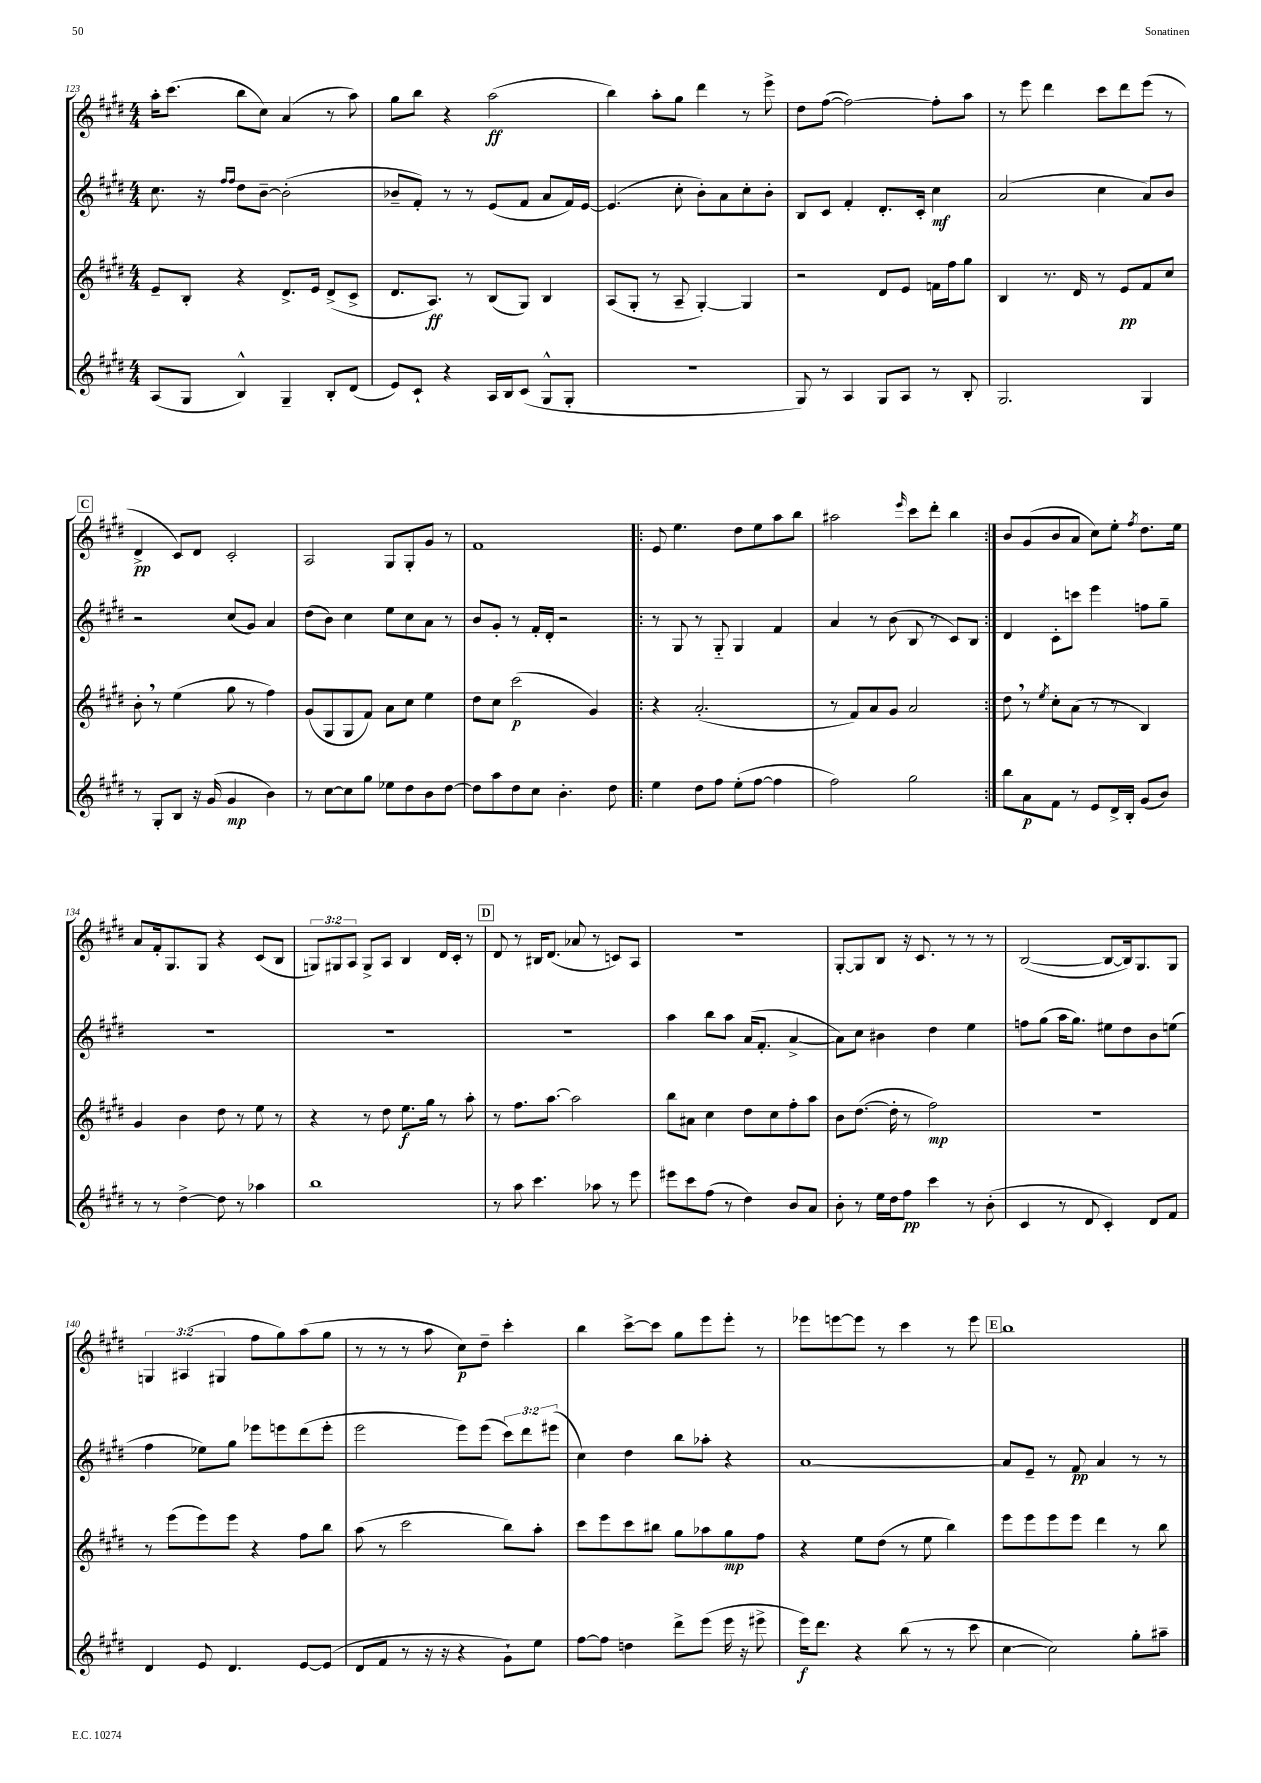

**kern	**kern	**kern	**kern
*staff4	*staff3	*staff2	*staff1
*clefG2	*clefG2	*clefG2	*clefG2
*k[f#c#g#d#]	*k[f#c#g#d#]	*k[f#c#g#d#]	*k[f#c#g#d#]
*M4/4	*M4/4	*M4/4	*M4/4
(8A	8e~	8.cc#	16aa'
.	.	.	(8.ccc#
8G#	8B'	.	.
.	.	16r	.
.	.	16qqff#	.
.	.	16qqff#	.
4B^^)	4r	8dd#	8bb
.	.	[8b~	8cc#)
4G#~	8.d#^	(2b']	(4a
.	16e	.	.
8B'	(8d#^	.	8r
(8d#	8c#^	.	8aa)
=	=	=	=
8e)	8.d#	8b-~	8gg#
8c#`	.	8f#')	8bb
.	8.A)	.	.
4r	.	8r	4r
.	8r	8r	.
16A	(8B	(8e	(2aa
16B	.	.	.
(8c#	8G#)	8f#	.
8G#^^	4B	8a	.
8G#'	.	16f#)	.
.	.	[16e	.
=	=	=	=
1r	(8A	(4.e]	4bb)
.	8G#'	.	.
.	8r	.	8aa'
.	8A~	8cc#'	8gg#
.	[4G#')	8b')	4ddd#
.	.	8a	.
.	4G#]	8cc#'	8r
.	.	8b'	8eee^
=	=	=	=
8G#)	2r	8B	8dd#
8r	.	8c#	([8ff#
4A	.	4f#'	2ff#_)
8G#	8d#	8.d#'	.
8A	8e	.	.
.	.	16c#'	.
8r	16f	4cc#	8ff#']
.	16ff#	.	.
8B'	8gg#	.	8aa
=	=	=	=
2.G#	4B	(2a	8r
.	.	.	8eee
.	8.r	.	4ddd#
.	16d#	.	.
.	8r	4cc#	8ccc#
.	8e	.	8ddd#
4G#	8f#	8a)	(8eee
.	8cc#	8b	8r
=	=	=	=
8r	8b'	2r	4d#^
8G#'	8r	.	.
8B	(4ee	.	8c#)
16r	.	.	8d#
(16g#	.	.	.
4g#	8gg#	(8cc#	2c#'
.	8r	8g#)	.
4b)	4ff#)	4a	.
=	=	=	=
8r	(8g#	(8dd#	2A
[8cc#	8G#	8b)	.
8cc#]	8G#	4cc#	.
8gg#	8f#)	.	.
8ee-	8a	8ee	8G#
8dd#	8cc#	8cc#	8G#'
8b	4ee	8a	8g#
[8dd#	.	8r	8r
=	=	=	=
8dd#]	8dd#	8b	1f#
8aa	8cc#	8g#'	.
8dd#	(2ccc#	8r	.
8cc#	.	16f#'	.
.	.	16d#'	.
4.b'	.	2r	.
.	4g#)	.	.
8dd#	.	.	.
=!|:	=!|:	=!|:	=!|:
4ee	4r	8r	8e
.	.	8G#	4.ee
8dd#	(2.a'	8r	.
8ff#	.	8G#'~	.
(8ee'	.	4G#	8dd#
[8ff#	.	.	8ee
4ff#]	.	4f#	8aa
.	.	.	8bb
=	=	=	=
2ff#)	8r	4a	2aa#
.	8f#)	.	.
.	8a	8r	.
.	8g#	(8b	.
.	.	.	16qqeee
2gg#	2a	8B	8ccc#
.	.	8r	8ddd#'
.	.	8c#)	4bb
.	.	8B	.
=:|!	=:|!	=:|!	=:|!
8bb	8dd#	4d#	8b
8a	8r	.	(8g#
.	8qee	.	.
8f#	8cc#'	8c#'	8b
8r	(8a	8ccc	8a
8e	8r	4eee	8cc#)
16d#^	8r	.	8ee'
16B'	.	.	.
.	.	.	8qff#
(8g#	4B)	8ff	8.dd#
8b)	.	8gg#~	.
.	.	.	16ee
=	=	=	=
8r	4g#	1r	8a
8r	.	.	16f#'
.	.	.	8.G#
[4dd#^	4b	.	.
.	.	.	8G#
8dd#]	8dd#	.	4r
8r	8r	.	.
4aa-	8ee	.	(8c#
.	8r	.	8B
=	=	=	=
1bb	4r	1r	12G)
.	.	.	12G#
.	.	.	12A
.	8r	.	8G#^
.	8dd#	.	8A
.	8.ee	.	4B
.	16gg#	.	.
.	8r	.	16d#
.	.	.	16c#'
.	8aa'	.	8r
=	=	=	=
8r	8r	1r	8d#
8aa	8.ff#	.	8r
4.ccc#	.	.	16B#
.	[8.aa	.	(8.d#
.	2aa]	.	8a-
8aa-	.	.	8r
8r	.	.	8c)
8eee	.	.	8A
=	=	=	=
8eee#	8bb	4aa	1r
8ccc#	8a#	.	.
(8ff#	4cc#	8bb	.
8r	.	8aa	.
4dd#)	8dd#	(16a	.
.	.	8.f#'	.
.	8cc#	.	.
8b	8ff#'	[4a^	.
8a	8aa	.	.
=	=	=	=
8b'	8b	8a])	[8G#'
8r	([8.dd#	8cc#	8G#]
16ee	.	4b#	8B
16dd#	16dd#']	.	.
8ff#	8r	.	16r
.	.	.	8.c#
4ccc#	2ff#)	4dd#	.
.	.	.	8r
8r	.	4ee	8r
(8b'	.	.	8r
=	=	=	=
4c#	1r	8ff	([2B
.	.	(8gg#	.
8r	.	16aa	.
.	.	8.gg#)	.
8d#	.	.	.
4c#')	.	8ee#	8B_
.	.	8dd#	16B])
.	.	.	8.G#
8d#	.	8b	.
8f#	.	(8ee	8G#
=	=	=	=
4d#	8r	4ff#	6G
.	(8eee	.	.
.	.	.	(6A#
8e	8eee)	8ee-)	.
.	.	.	6G#
4.d#	8eee	8gg#	.
.	4r	8eee-	8ff#
.	.	8eee	8gg#)
[8e	8ff#	(8ddd#	(8aa
(8e]	8bb	8eee'	8gg#
=	=	=	=
8d#	(8aa	2eee	8r
8f#	8r	.	8r
8r	2ccc#	.	8r
16r	.	.	8aa
16r	.	.	.
4r	.	8eee)	8cc#)
.	.	(8eee	8dd#~
8g#`)	8bb)	12ccc#)	4ccc#'
.	.	12ddd#	.
8ee	8aa'	.	.
.	.	(12eee#	.
=	=	=	=
[8ff#	8ccc#	4cc#)	4bb
8ff#]	8eee	.	.
4dd	8ccc#	4dd#	[8ccc#^
.	8bb#	.	8ccc#]
8ddd#^	8gg#	8bb	8gg#
(8eee	8aa-	8aa-'	8eee
16eee	8gg#	4r	8eee'
16r	.	.	.
8eee#^	8ff#	.	8r
=	=	=	=
16eee)	4r	[1a	8eee-
8.ddd#	.	.	.
.	.	.	[8eee
4r	8ee	.	8eee]
.	(8dd#	.	8r
(8bb	8r	.	4ccc#
8r	8ee	.	.
8r	4bb)	.	8r
8ccc#	.	.	8eee
=	=	=	=
[4cc#	8eee	8a]	1bb
.	8eee	8e~	.
2cc#])	8eee	8r	.
.	8eee	8f#	.
.	4ddd#	4a	.
8gg#'	8r	8r	.
8aa#~	8bb	8r	.
==	==	==	==
*-	*-	*-	*-
